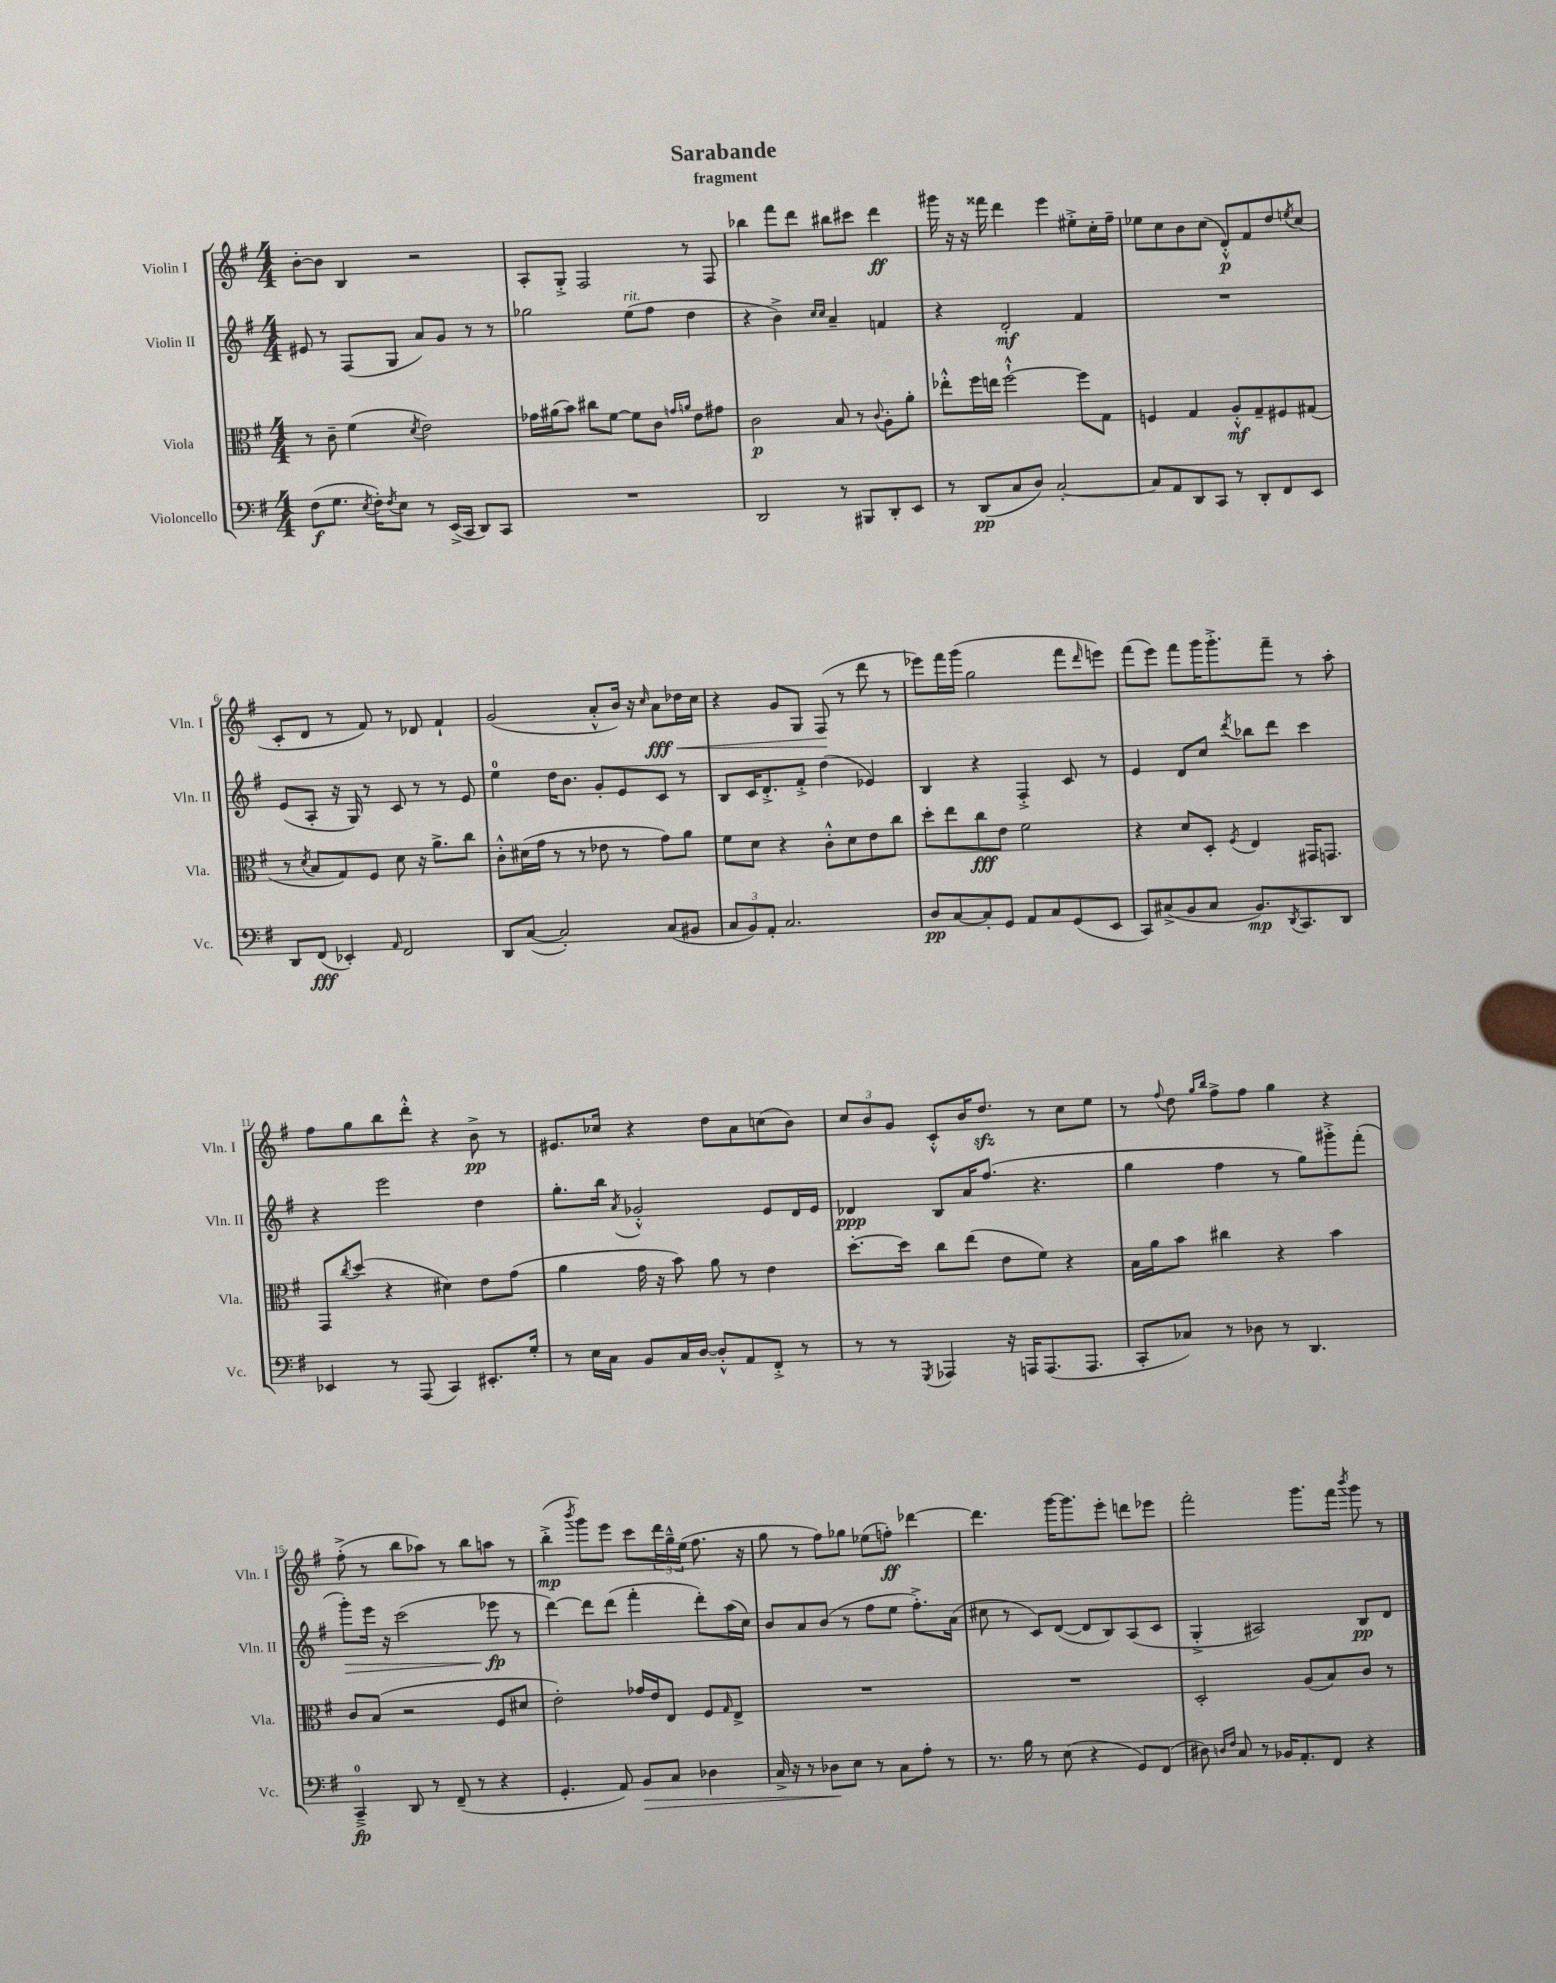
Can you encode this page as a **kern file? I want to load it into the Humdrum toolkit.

**kern	**dynam	**kern	**dynam	**kern	**dynam	**kern	**dynam
*part4	*part4	*part3	*part3	*part2	*part2	*part1	*part1
*staff4	*staff4	*staff3	*staff3	*staff2	*staff2	*staff1	*staff1
*I"Violoncello	*	*I"Viola	*	*I"Violin II	*	*I"Violin I	*
*I'Vc.	*	*I'Vla.	*	*I'Vln. II	*	*I'Vln. I	*
*clefF4	*	*clefC3	*	*clefG2	*	*clefG2	*
*k[f#]	*	*k[f#]	*	*k[f#]	*	*k[f#]	*
*M4/4	*	*M4/4	*	*M4/4	*	*M4/4	*
=1	=1	=1	=1	=1	=1	=1	=1
(8F#\L	f	8r	.	8e#X/	.	[8b'\L	.
8.G\J	.	8c~\	.	8r	.	8b\J]	.
.	.	(4f#\	.	(8F#/L	.	4B/	.
8qE/	.	.	.	.	.	.	.
16F#'\KL)	.	.	.	.	.	.	.
8qF#/	.	.	.	.	.	.	.
8E\J	.	.	.	8G/J	.	.	.
.	.	8qd/	.	.	.	.	.
8r	.	2e\)	.	8a/L)	.	2r	.
(16EE^/LL	.	.	.	8g/J	.	.	.
16CC/JJ	.	.	.	.	.	.	.
8DD/L)	.	.	.	8r	.	.	.
8CC/J	.	.	.	8r	.	.	.
=2	=2	=2	=2	=2	=2	=2	=2
1r	.	16g-X\LL	.	2gg-X\	.	8A'/L	.
.	.	(16a#X\J	.	.	.	.	.
.	.	8b\J)	.	.	.	8G'^/J	.
.	.	8cc#X\L	.	.	.	2F#/	.
.	.	[8f#\J	.	.	.	.	.
!	!	!	!	!LO:TX:a:i:t=rit.	!	!	!
.	.	8f#\L]	.	(8ee\L	.	.	.
.	.	8c\J	.	8ff#\J	.	.	.
.	.	16qqgn/LL	.	.	.	.	.
.	.	16qqan/JJ	.	.	.	.	.
.	.	8e\L	.	4dd\	.	8r	.
.	.	8g#X\J	.	.	.	8F#/	.
=3	=3	=3	=3	=3	=3	=3	=3
2DD/	.	2c\	p	4r	.	4bb-X\	.
.	.	.	.	4b^\)	.	8fff#\L	.
.	.	.	.	.	.	8ddd\J	.
.	.	.	.	16qqcc/LL	.	.	.
.	.	.	.	16qqcc/JJ	.	.	.
8r	.	8B/	.	4a~/	.	8bb#X\L	.
8BBB#X/L	.	8r	.	.	.	8ccc#X\J	.
.	.	8qqc/	.	.	.	.	.
8DD'/	.	8A'\L	.	4fn/	.	4ddd\	ff
8EE/J	.	8a'\J	.	.	.	.	.
=4	=4	=4	=4	=4	=4	=4	=4
8r	.	8ee-X'^^\L	.	4r	.	16ggg#X\	.
.	.	.	.	.	.	16r	.
(8DD/L	pp	16ff#\L	.	.	.	16r	.
.	.	16een\JJ	.	.	.	16fff##X\	.
8C/	.	[2ff#`^^\	.	2d'/	mf	4ddd\	.
8D/J)	.	.	.	.	.	.	.
[2C'/	.	.	.	.	.	4eee\	.
.	.	8ff#\L]	.	4f#/	.	8ee#X'^\L	.
.	.	8G\J	.	.	.	16cc'\L	.
.	.	.	.	.	.	16ff#~\JJ	.
=5	=5	=5	=5	=5	=5	=5	=5
8C/L]	.	4Fn/	.	1r	.	8ee-X\L	.
8AA/	.	.	.	.	.	8cc\	.
8DD/	.	4G/	.	.	.	8b\	.
8CC/J	.	.	.	.	.	(8cc\J	.
8r	.	8A'^^/L	mf	.	.	8d'^^/L)	p
8DD'/L	.	8G~/	.	.	.	8f#/	.
8FF#/	.	8F#X/	.	.	.	8dd/	.
.	.	.	.	.	.	8qeen/	.
8EE/J	.	(8G#X/J	.	.	.	(8cc/J	.
!!LO:LB:g=z
=6	=6	=6	=6	=6	=6	=6	=6
8DD/L	.	8r	.	(8e/L	.	8c'/L	.
.	.	8qd/	.	.	.	.	.
(8FF#/J	fff	8B/L	.	8A'/J	.	8d/J	.
4EE-X'/)	.	8G/)	.	16r	.	8r	.
.	.	.	.	16G/)	.	.	.
.	.	8F#/J	.	8r	.	8f#/)	.
16qqAA/	.	.	.	.	.	.	.
2FF#/	.	8d\	.	8c/	.	8r	.
.	.	16r	.	8r	.	8d-X/	.
.	.	8.a^\L	.	.	.	.	.
.	.	.	.	8r	.	4f#`/	.
.	.	8cc\J	.	8e/	.	.	.
=7	=7	=7	=7	=7	=7	=7	=7
8DD/L	.	8c'^^\L	.	4ee\	.	(2g/	.
([8C/J	.	(16d#X\L	.	.	.	.	.
.	.	16g\JJ	.	.	.	.	.
2C'/])	.	8r	.	16dd\KL	.	.	.
.	.	.	.	8.b\J	.	.	.
.	.	8r	.	.	.	.	.
.	.	8e-X\	.	8g'/L	.	8a'^^/L	.
.	.	8r	.	8e/	.	16b/Jk)	.
.	.	.	.	.	.	16r	.
.	.	.	.	.	.	16qqcc/	.
!	!	!	!	!	!	!	!LO:HP:b
(8C/L	.	8g\L)	.	8c/J	.	8a\L	< fff
8BB#X/J	.	8a\J	.	8r	.	16dd-X\L	.
.	.	.	.	.	.	16cc\JJ	.
=8	=8	=8	=8	=8	=8	=8	=8
12C/L	.	8f#\L	.	8B/L	.	4r	.
12BB/)	.	.	.	.	.	.	.
.	.	8d\J	.	16c/K	.	.	.
12AA'/J	.	.	.	.	.	.	.
.	.	.	.	8.d'^/	.	.	.
2.C/	.	4r	.	.	.	8g/L	.
.	.	.	.	8f#'^/J	.	8G/J	.
.	.	8c'^^\L	.	(4dd\	.	(8F#/	.
.	.	8d\	.	.	.	8r	[
.	.	8e\	.	4e-X/)	.	8ddd\	.
.	.	8cc\J	.	.	.	8r	.
=9	=9	=9	=9	=9	=9	=9	=9
8D/L	pp	8dd'\L	.	4B/	.	8eee-X\L)	.
[8C/	.	8ee\	.	.	.	16fff#\L	.
.	.	.	.	.	.	(16ggg\JJ	.
8C'/]	.	8cc\	fff	4r	.	2gg\	.
8GG/J	.	8e\J	.	.	.	.	.
8AA/L	.	2f#\	.	4F#'^/	.	.	.
8C/	.	.	.	.	.	.	.
(8GG/	.	.	.	8c/	.	8fff#\L	.
.	.	.	.	.	.	16qqddd/	.
8EE/J	.	.	.	8r	.	8eeen\J)	.
=10	=10	=10	=10	=10	=10	=10	=10
8CC/L)	.	4r	.	4e/	.	(8fff#\L	.
(8C#X^/	.	.	.	.	.	8eee\J)	.
8BB/	.	8d/L	.	8d/L	.	8fff#\L	.
8C#/J	.	8D'/J	.	8cc/J	.	16ggg\K	.
.	.	.	.	.	.	8.ggg'^\	.
.	.	8qF#/	.	8qddd/	.	.	.
8.BB/L)	mp	4E/	.	8bb-X\L	.	.	.
.	.	.	.	8ddd\J	.	8fff#~\J	.
8qDD/	.	.	.	.	.	.	.
8.CC/	.	.	.	.	.	.	.
.	.	16GG#X/KL	.	4ccc\	.	8r	.
.	.	8.GGn/J	.	.	.	.	.
8DD/J	.	.	.	.	.	8aa'\	.
!!LO:LB:g=z
=11	=11	=11	=11	=11	=11	=11	=11
4EE-X/	.	8GG/L	.	4r	.	8ff#\L	.
.	.	8qcc/	.	.	.	.	.
.	.	(8dd/J	.	.	.	8gg\	.
8r	.	4r	.	2eee\	.	8bb\	.
(8AAA/	.	.	.	.	.	8ddd'^^\J	.
4CC/)	.	4d#X\)	.	.	.	4r	.
8.EE#X'/L	.	8e\L	.	4dd\	.	8b^\	pp
.	.	(8g\J	.	.	.	8r	.
16G'/Jk	.	.	.	.	.	.	.
=12	=12	=12	=12	=12	=12	=12	=12
8r	.	4a\	.	8.gg'\L	.	8.e#X/L	.
16E\LL	.	.	.	.	.	.	.
16C\JJ	.	.	.	16bb\Jk	.	16cc-X/Jk	.
.	.	.	.	8qa/	.	.	.
8BB/L	.	16g\	.	2g-X'^^/	.	4r	.
.	.	16r	.	.	.	.	.
16C/L	.	8b\)	.	.	.	.	.
[16D/JJ	.	.	.	.	.	.	.
8D'^^/L]	.	8a\	.	.	.	8dd\L	.
8AA/	.	8r	.	.	.	8a\	.
8FF#'^/J	.	4e\	.	8e/L	.	(8ccn\	.
8r	.	.	.	16d/L	.	8b\J)	.
.	.	.	.	16e/JJ	.	.	.
=13	=13	=13	=13	=13	=13	=13	=13
8r	.	[8.dd'\L	.	4d-X/	ppp	12cc/L	.
.	.	.	.	.	.	12b/	.
8r	.	.	.	.	.	.	.
.	.	.	.	.	.	12g/J	.
.	.	16dd\Jk]	.	.	.	.	.
8qGGG/	.	.	.	.	.	.	.
4AAA-X/	.	8cc\L	.	8B/L	.	8c'^^/L	.
.	.	(8ee\J	.	16a/K	.	16b/K	.
.	.	.	.	(8.ff#/J	.	8.ddzz/J	.
16r	.	8e\L	.	.	.	.	.
16AAAn/KL	.	.	.	.	.	.	.
(8.AAA/	.	8f#\J)	.	4.r	.	8r	.
.	.	4r	.	.	.	8cc\L	.
8.AAA/J	.	.	.	.	.	.	.
.	.	.	.	.	.	8ee\J	.
=14	=14	=14	=14	=14	=14	=14	=14
8CC'/L	.	16B\LL	.	4gg\	.	8r	.
.	.	16a\J	.	.	.	.	.
.	.	.	.	.	.	8qqff#/	.
8C-X/J)	.	8b\J	.	.	.	8dd\	.
.	.	.	.	.	.	16qqgg/LL	.
.	.	.	.	.	.	16qqbb/JJ	.
8r	.	4cc#X\	.	4ff#\	.	8ff#^\L	.
8D-X\	.	.	.	.	.	8ff#\J	.
8r	.	4r	.	8r	.	4gg\	.
4.DD/	.	.	.	8gg\L)	.	.	.
.	.	4b\	.	8ggg#X'^\	.	4r	.
.	.	.	.	(8fff#'\J	.	.	.
!!LO:LB:g=z
=15	=15	=15	=15	=15	=15	=15	=15
!	!	!	!	!	!LO:HP:b	!	!
4CC~^/	fp	8c/L	.	8ggg'\L)	>	(8ff#'^\	.
.	.	(8B/J	.	16eee\Jk	.	8r	.
.	.	.	.	16r	.	.	.
8DD/	.	2r	.	(2ccc\	.	8bb\L	.
8r	.	.	.	.	.	8aa-X\J)	.
(8FF#~/	.	.	.	.	.	8r	.
8r	.	.	.	.	.	8bb\L	.
4r	.	8F#/L	.	8eee-X\	fp	8aan\J	.
.	.	8d#X/J	.	8r	]	8r	.
=16	=16	=16	=16	=16	=16	=16	=16
4.GG'/	.	2e'\)	.	[4ddd\)	.	(4bb'^\	mp
.	.	.	.	.	.	8qbbb/	.
.	.	.	.	8ddd\L]	.	8ggg\L)	.
8AA/)	.	.	.	(8ddd\J	.	8eee\J	.
!	!LO:HP:b	!	!	!	!	!	!
8BB/L	>	16g-X/LL	.	4fff#'\	.	8ccc\L	.
.	.	16e/J	.	.	.	.	.
8C/J	.	8E/J	.	.	.	24ddd\L	.
.	.	.	.	.	.	24gg~^^\	.
.	.	.	.	.	.	(24ee\JJ	.
4D-X\	.	8F#/L	.	8ddd'\L)	.	8.ff#\	.
.	.	16qqG/	.	.	.	.	.
.	.	8E^/J	.	(16aa\L	.	.	.
.	.	.	.	16cc\JJ)	.	16r	.
=17	=17	=17	=17	=17	=17	=17	=17
16C^/	.	1r	.	8b/L	.	8gg\	.
16r	.	.	.	.	.	.	.
8r	.	.	.	8a/	.	8r	.
8D-X\L	.	.	.	(8b/J	.	8ff#\L)	.
8E\J	]	.	.	8r	.	8gg-X\J	.
8r	.	.	.	8ff#\L	.	(8ee-X\L	.
8C\L	.	.	.	8ee\J	.	8ffn'\J)	ff
8A'\J	.	.	.	8.ff#'^\L)	.	[4ddd-X\	.
8r	.	.	.	.	.	.	.
.	.	.	.	(16a\Jk	.	.	.
=18	=18	=18	=18	=18	=18	=18	=18
8.r	.	1r	.	8cc#X\	.	4.ddd-\]	.
.	.	.	.	8r	.	.	.
16B\	.	.	.	.	.	.	.
8r	.	.	.	8c/L)	.	.	.
(8E\	.	.	.	([8d/J	.	[16ggg\KL	.
.	.	.	.	.	.	8.ggg\]	.
4r	.	.	.	8d/L]	.	.	.
.	.	.	.	8B/)	.	8eee'\J	.
8GG/L)	.	.	.	(8A/	.	8dddn\L	.
(8FF#/J	.	.	.	8c/J	.	8eee-X\J	.
=19	=19	=19	=19	=19	=19	=19	=19
8D#X\)	.	2D'/	.	4G'^/	.	2fff#'\	.
16qqDn/LL	.	.	.	.	.	.	.
16qqF#/JJ	.	.	.	.	.	.	.
8C/	.	.	.	.	.	.	.
8r	.	.	.	2A#X/)	.	.	.
16BB-X/KL	.	.	.	.	.	.	.
8.AA'/	.	.	.	.	.	.	.
.	.	(8A/L	.	.	.	8.ggg\L	.
8FF#/J	.	8B/)	.	.	.	.	.
.	.	.	.	.	.	16fff#\Jk	.
.	.	.	.	.	.	8qbbb/	.
4r	.	8c/J	.	8B/L	pp	8ggg\	.
.	.	8r	.	8d/J	.	8r	.
==	==	==	==	==	==	==	==
*-	*-	*-	*-	*-	*-	*-	*-
